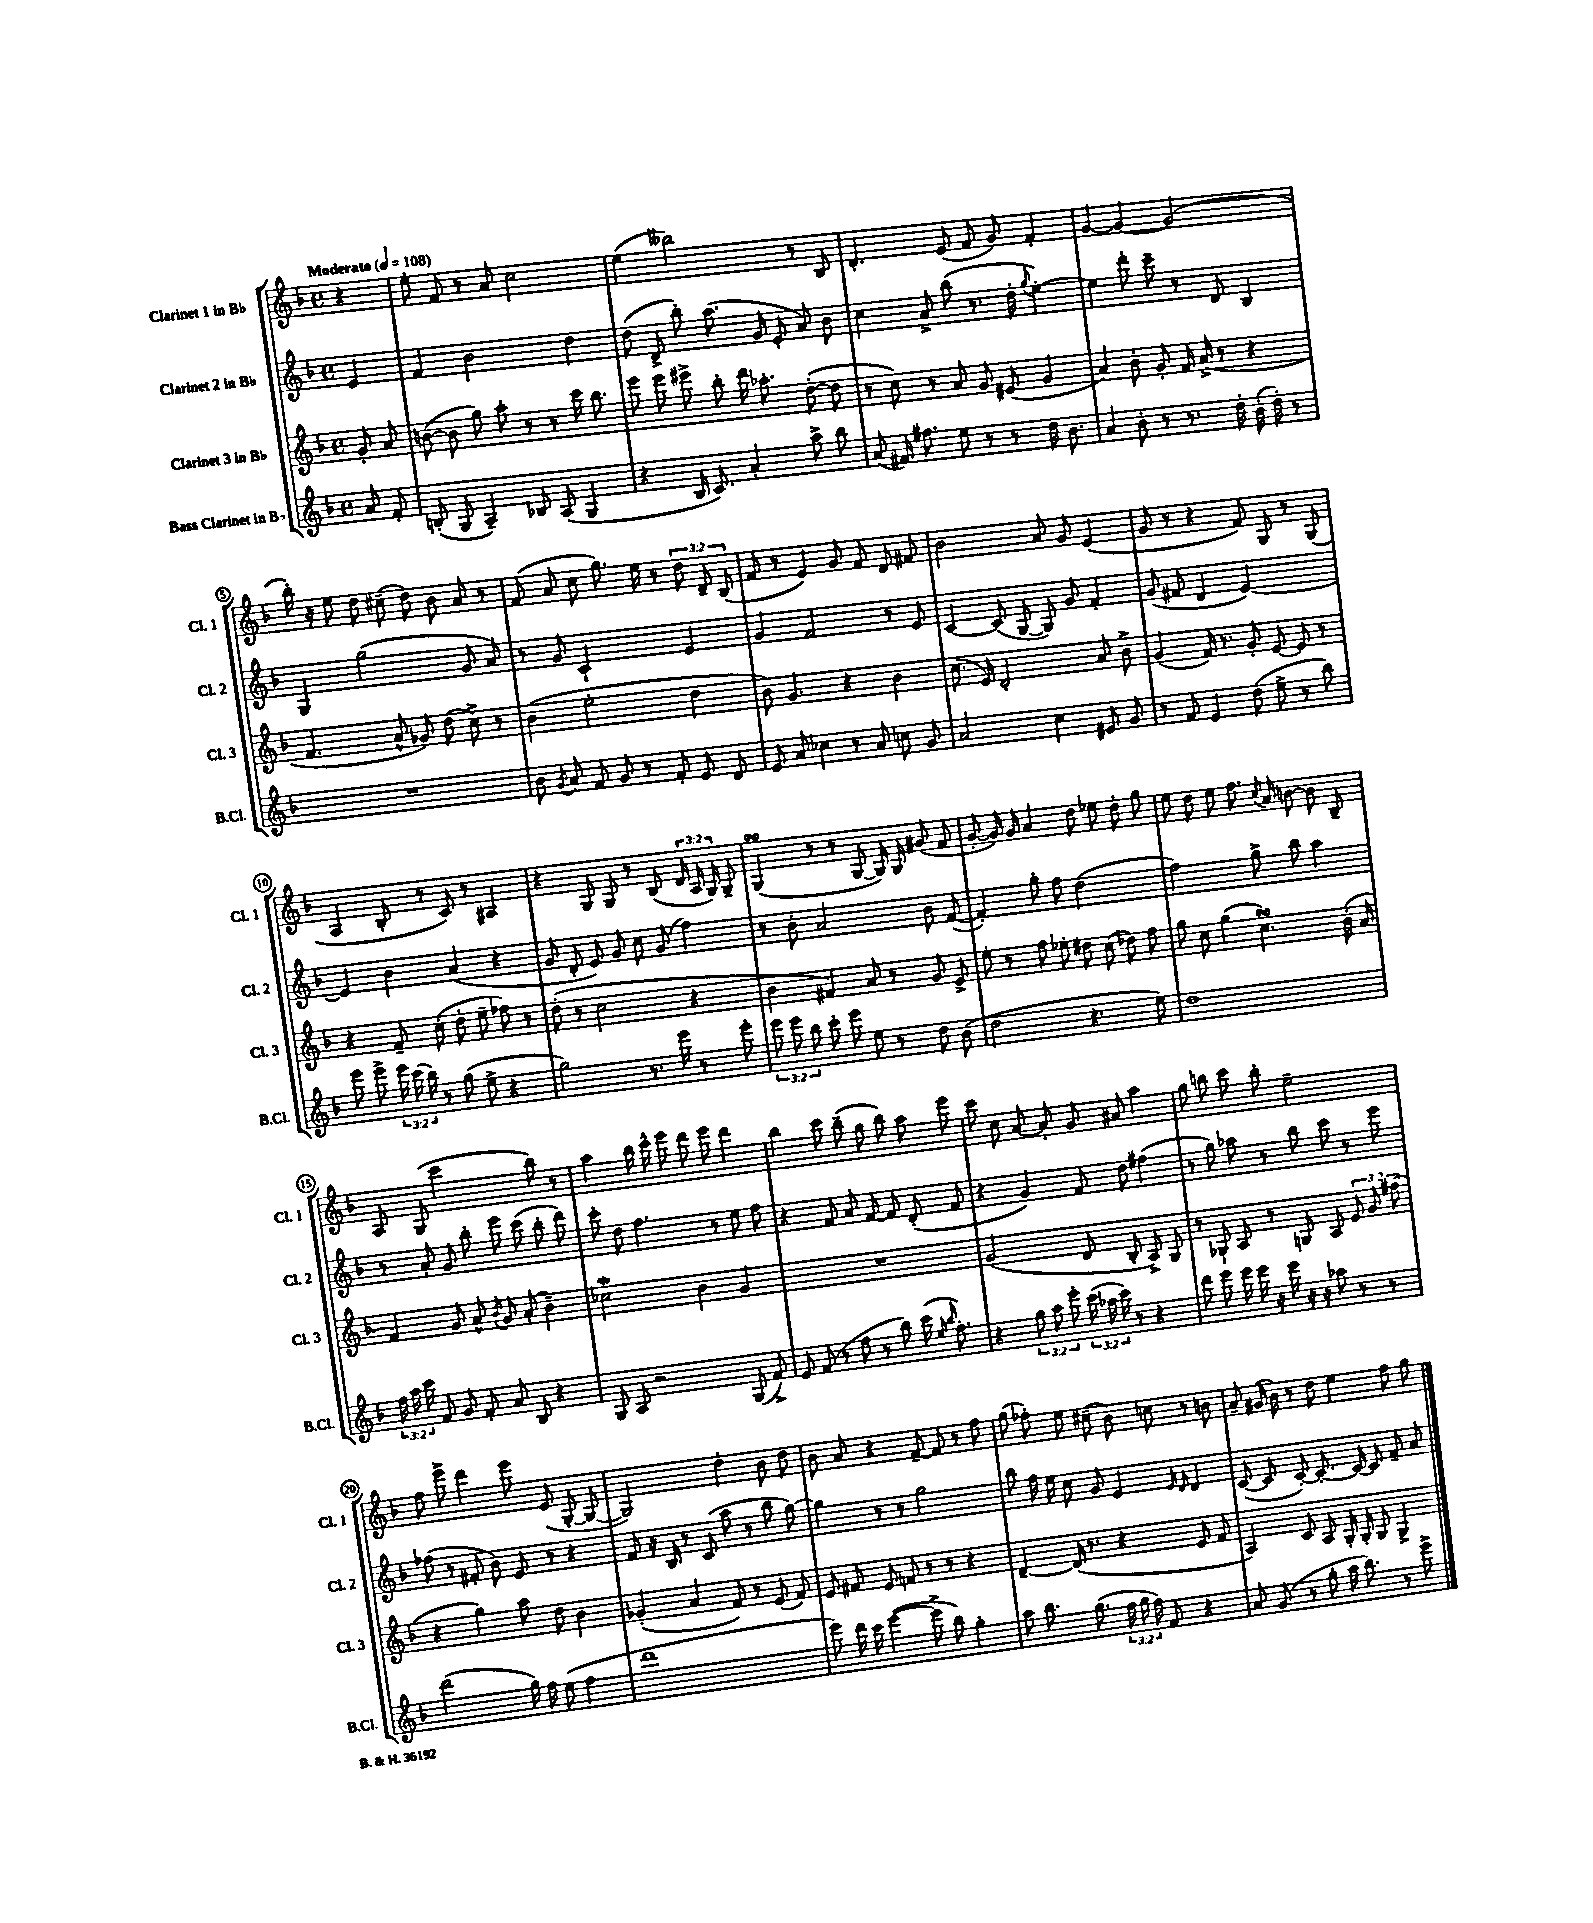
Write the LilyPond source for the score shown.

<<
\new StaffGroup <<
\new Staff = "s0" \with { instrumentName = "Clarinet 1 in Bb" shortInstrumentName = "Cl. 1" } {
    \clef treble \key f \major \defaultTimeSignature \time 4/4 \override Staff.TupletNumber.text = #tuplet-number::calc-fraction-text \partial 4 \tempo "Moderato" 4 = 108
    \autoBeamOff r4 |
    e''8-. f'8 r8 a'8 c''2 |
    e''4( beses''2) r8 bes8 |
    d'4.-. e'8( f'8 g'8) f'4-. |
    g'4~ g'4~ g'2( |
    bes''16-.) r16 e''8 d''8 cis''8--( d''8) bes'8 a'8 r8 |
    f'8( a'8 c''8 g''8.) e''16 r8 \tuplet 3/2 { d''8 d'8-- bes8( } |
    f'8 r8 e'4) g'8 f'8 d'8 fis'8 |
    bes'2 a'8 g'8 e'4( |
    g'8 r8 r4 f'8) g8 r8 g8( |
    a4 bes8-. r8 c'8) r8 ais4 |
    r4 g8 g8 r8 bes8( \tuplet 3/2 { d'16 a16 g16) } g8-- |
    g4\turn( r8 r8 g8~ g16) g16 gis'8( f'8 |
    g'8~-. g'16) g'16 a'4 d''8 ees''8 d''8-. g''8 |
    e''8 d''8 e''8 f''8. \acciaccatura { c''8 } a'16 b'8~ b'8 bes8-- |
    a8 g8( c'''2 bes''8) r8 |
    a''4 bes''16 c'''16-^ e'''8 d'''8 e'''8 d'''4 |
    bes''4 c'''8 bes''8--( g''8 bes''8) a''8 e'''8 |
    c'''8 c''8 a'8~ a'8-. g'8 ais'8 a''4 |
    g''8 b''8 c'''8 b''8-. e''2-- |
    f''8 e'''8-> d'''4 e'''8 e'8( g8~-. g8~ |
    g2) d''4-. bes'8 d''8 |
    bes'8 a'8 r4 f'8~-- f'8 r8 f''8 |
    g''8( fes''8-.) e''8 cis''8--( bes'8) c''8 r8 b'8 |
    a'8-- gis'16( bes'16) r8 d''8 e''4 f''8 g''8 \bar "|." |
}
\new Staff = "s1" \with { instrumentName = "Clarinet 2 in Bb" shortInstrumentName = "Cl. 2" } {
    \clef treble \key f \major \defaultTimeSignature \time 4/4 \partial 4
    \autoBeamOff e'4 |
    f'4 bes'2 d''4 |
    d''8( d'8-> bes''8-.) a''8.( g'16 e'8-. a'8) bes'8 |
    c''4 a'8-> bes''8( r8. d''16-. \appoggiatura { g''8 } e''4~-.) |
    e''4 d'''8-. c'''8-- r8 d'8 bes4 |
    g4 g''2( g'8 a'8) |
    r8 g'8 c'2-! e'4 |
    g'4 f'2 r8 e'8 |
    c'4~ c'8( g8~ g8) g'8 f'4-. |
    g'8( fis'8 d'4 e'2~) |
    e'4 bes'4 a'4( r4 |
    g'8 d'8-. e'8) g'8 c''8 g'8( f''4) |
    r8 bes'8-. a'2 bes'8 f'8~( |
    f'4-.) g''8-. f''8 d''2( |
    f''2) g''8-> bes''8 a''4 |
    r8 a'8-. g'8 bes''8-. e'''8 c'''8( bes''8-. d'''8) |
    c'''8-. d''8 f''4. r8 e''8 f''8 |
    r4 f'8 a'8 f'8~ f'8 d'8-.( f'8 |
    r4 g'4) f'8 d''8 fis''4( |
    r8 g''8) aes''8 r8 bes''8 c'''8 r8 e'''8 |
    fes''8( r8 fis'8-. bes'8) e'8 r8 r4 |
    f'8 r16 bes16 r8 c'8( a''8 r8 bes''8 g''8~) |
    g''4 r8 r8 g''2 |
    bes''8 f''16 e''16 c''8 g'8 e'4 \grace { e'16 d'16 } d'4 |
    c'8~( c'8 c'8~-.) c'8.~-. c'16~ c'8 f'8-- a'8 \bar "|." |
}
\new Staff = "s2" \with { instrumentName = "Clarinet 3 in Bb" shortInstrumentName = "Cl. 3" } {
    \clef treble \key f \major \defaultTimeSignature \time 4/4 \override Staff.TupletNumber.text = #tuplet-number::calc-fraction-text \partial 4
    \autoBeamOff g'8-. a'8 |
    b'8~( b'8 g''8) a''8-. r8 r8 c'''16 bes''8. |
    e'''8 e'''8 eis'''8-> bes''8-. d'''16 aes''8.-. d''8~-.( d''8 |
    r8 c''8) r8 a'8 g'8 eis'8( g'4 |
    a'4) bes'8-. g'8-. f'16 a'16->( r8 r4 |
    f'4. a'8-^ ges'8) d''8( c''8->) r8 |
    bes'4( e''2-. d''4 |
    bes'8) g'4. r4 bes'4 |
    c''8.( e'16) d'2-. a'8 bes'8-> |
    g'4( f'16) r8. g'8-. e'8~ e'8 r8 |
    r4 f'8-- c''8-.( d''8-. e''8-- fes''8) r8 |
    d''8-.( r8 c''2 r4 |
    bes'4 fis'4) a'8 r8 g'8 e'8-> |
    e''8-. r8 f''8 ees''8-. dis''8 c''8( des''8) f''8 |
    g''8 c''8 g''4( c''4.\turn) bes'16-.( a'16 |
    f'4) g'8 a'8-^ \acciaccatura { bes'8 } g'8 a'8-.( bes'4--) |
    ces''2\mordent bes'4 g'4 |
    R1 |
    g'2( d'8 bes8-. a8->) g8 |
    r8 ges8-! a8 r8 g8 a8 \tuplet 3/2 { e'8 g'8 fis''8( } |
    r4 g''4) a''8 d''8 bes'4 |
    ges'4-.( a'4 f'8) r8 e'8( f'8) |
    e'8 fis'8 e'8 f'8 r8 r8 r4 |
    d'4~-- d'16( r8. r4 e'8 f'8 |
    a4) c'8 a8 g16-. g16-. g8 g4-> \bar "|." |
}
\new Staff = "s3" \with { instrumentName = "Bass Clarinet in Bb" shortInstrumentName = "B.Cl." } {
    \clef treble \key f \major \defaultTimeSignature \time 4/4 \override Staff.TupletNumber.text = #tuplet-number::calc-fraction-text \partial 4
    \autoBeamOff a'8 f'8-. |
    b8-.( g8 a4--) bes8 a8( g4 |
    r4 bes16 c'8.) a'4-. a''8-> bes''8 |
    a'8( fis'16) fis''8. e''8 r8 r8 d''16 bes'8. |
    a'4 bes'8-. r8 r8. d''16-. bes'16-.( d''16-.) r8 |
    R1 |
    bes'8 \acciaccatura { g'8 } a'8 f'8 g'8 r8 f'8-. e'8 d'8 |
    e'8 a'8 ces''4 r8 a'8 c''8 g'8 |
    a'2 c''4 eis'8 g'8 |
    r8 f'8 e'4 d''8( e''8-> r8 bes''8) |
    e'''8 e'''8-> \tuplet 3/2 { e'''16 c'''16( bes''16) } r8 g''8( e''8-> r4 |
    g''2) r8. e'''16 r8 e'''8-. |
    \tuplet 3/2 { e'''8 e'''8 bes''8 } c'''8-. e'''8 e''8 r8 d''8 bes'8( |
    d''2 r4. e''8) |
    d''1 |
    \tuplet 3/2 { f''16 a''16 c'''16 } f'8 g'8 f'8-. a'8 bes8 r4 |
    g8 a8 r2 g8( f'8->) |
    e'8 f'8( r8 f''8 r8 bes''8) c'''16( \grace { e''16 bes''16 } f''8.-.) |
    r4 \tuplet 3/2 { g''8 a''8 e'''8-. } \tuplet 3/2 { c'''16( aes''16 c'''16) } r8 r4 |
    d'''8 e'''8 e'''16 e'''16 r16 e'''16 r16 r16 aes''8 r8 r8 |
    d'''2( g''16) f''16 e''8( f''4 |
    d'''1 |
    e'''8) d'''16 c'''16 e'''4~( e'''8-> bes''8) g''4-. |
    a''8 bes''8. g''8.( \tuplet 3/2 { f''16 g''16 f''16) } f'8 r4 |
    a'8 g'8( r8 g''8-. a''16 bes''8.) r8 e'''8-> \bar "|." |
}
>>
>>
\layout { \context { \Score \override BarNumber.stencil = #(make-stencil-circler 0.1 0.3 ly:text-interface::print) } }
